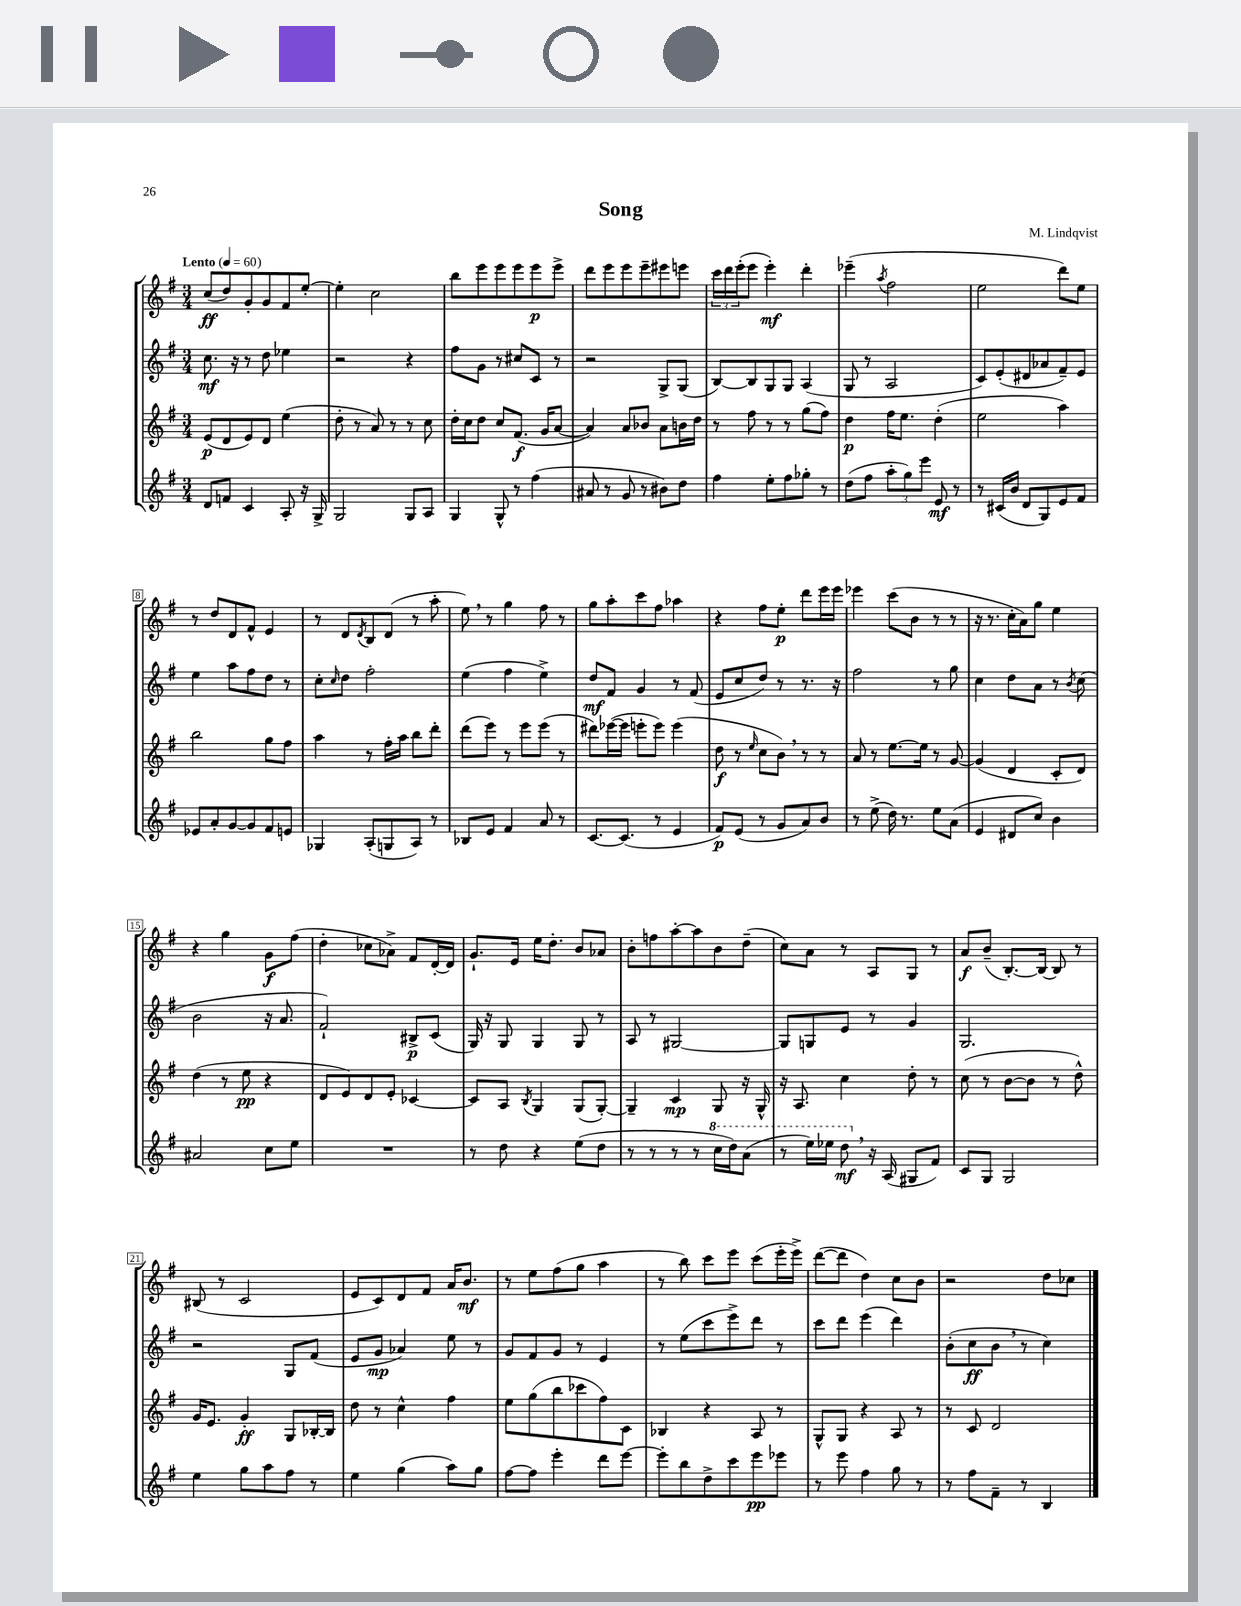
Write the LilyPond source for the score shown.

\header { title = "Song" composer = "M. Lindqvist" }
<<
\new StaffGroup <<
\new Staff = "s0" {
    \clef treble \key g \major \numericTimeSignature \time 3/4 \tempo "Lento" 4 = 60
    c''8\ff( d''8) g'8-. g'8 fis'8 e''8~-. |
    e''4-. c''2 |
    b''8 e'''8 e'''8 e'''8 e'''8\p e'''8-> |
    d'''8 e'''8 e'''8 e'''8-- eis'''8 e'''8 |
    \tuplet 3/2 { c'''16 d'''16 e'''16-.( } e'''8 e'''4-.\mf) d'''4-. |
    ees'''4--( \acciaccatura { a''8 } fis''2 |
    e''2 d'''8) e''8 |
    r8 d''8 d'8 fis'8-^ e'4 |
    r8 d'8 \acciaccatura { d'8 } b8 d'8( r8 a''8-. |
    e''8) \breathe r8 g''4 fis''8 r8 |
    g''8 a''8-. c'''8 fis''8 aes''4 |
    r4 fis''8 e''8-.\p d'''8 e'''16 e'''16 |
    ees'''4 c'''8( b'8 r8 r8 |
    r16 r8. c''16-. a'16) g''8 e''4 |
    r4 g''4 g'8\f fis''8( |
    d''4-. ces''8 aes'8->) fis'8 d'16~-. d'16 |
    g'8.-! e'16 e''16 d''8.-. b'8 aes'8 |
    b'8-. f''8 a''8~-. a''8 b'8 d''8--( |
    c''8) a'8 r8 a8 g8 r8 |
    a'8\f b'8--( b8.~-.) b16~ b8 r8 |
    bis8( r8 c'2 |
    e'8 c'8) d'8 fis'8 a'16 b'8.\mf |
    r8 e''8 fis''8( g''8 a''4 |
    r8 b''8) c'''8 e'''8 c'''8( e'''16-. e'''16->) |
    d'''8~( d'''8 d''4) c''8 b'8 |
    r2 d''8 ces''8 \bar "|." |
}
\new Staff = "s1" {
    \clef treble \key g \major \numericTimeSignature \time 3/4
    c''8.\mf r16 r8 d''8 ees''4 |
    r2 r4 |
    fis''8 g'8 r8 cis''8 c'8 r8 |
    r2 g8-> g8( |
    b8~) b8 g8 g8 a4( |
    g8 r8 a2 |
    c'8) e'8-.( dis'8 aes'8 fis'8--) e'8 |
    e''4 a''8 fis''8 d''8 r8 |
    c''8-. \grace { c''16 } d''8 fis''2-. |
    e''4( fis''4 e''4->) |
    d''8\mf fis'8 g'4 r8 fis'8( |
    e'8 c''8 d''8) r8 r8. r16 |
    fis''2 r8 g''8 |
    c''4 d''8 a'8 r8 \acciaccatura { b'8 } c''8( |
    b'2 r16 a'8. |
    fis'2-!) bis8->\p c'8( |
    g16) r16 g8 g4 g8 r8 |
    a8 r8 gis2~ |
    gis8 g8 e'8 r8 g'4 |
    g2. |
    r2 g8 fis'8( |
    e'8 g'8\mp aes'4) e''8 r8 |
    g'8 fis'8 g'8 r8 e'4 |
    r8 e''8( c'''8 e'''8->) d'''8 r8 |
    c'''8 d'''8 e'''4( d'''4) |
    b'8-.( c''8\ff b'8 \breathe r8 c''4) \bar "|." |
}
\new Staff = "s2" {
    \clef treble \key g \major \numericTimeSignature \time 3/4
    e'8\p( d'8 e'8) d'8 e''4( |
    d''8-. r8 a'8) r8 r8 c''8 |
    d''16-. c''16 d''8 c''8 fis'8.\f( g'16 a'8~ |
    a'4) a'8 bes'8 a'8 b'16 d''16 |
    r8 fis''8 r8 r8 g''8( fis''8) |
    d''4\p fis''16 e''8. d''4-.( |
    e''2 a''4) |
    b''2 g''8 fis''8 |
    a''4 r8 fis''16-. a''16 b''8 d'''8-. |
    d'''8( e'''8) r8 e'''8 e'''8( r8 |
    dis'''8) ees'''16~( ees'''16 e'''8-. e'''8) e'''4( |
    d''8\f r8 \grace { e''16 } c''8 b'8) \breathe r8 r8 |
    a'8 r8 e''8.~ e''16 r8 g'8~ |
    g'4( d'4 c'8-. d'8) |
    d''4( r8 e''8\pp r4 |
    d'8 e'8) d'8 e'8-. ces'4~ |
    ces'8 a8 \acciaccatura { b8 } g4 g8( g8~-.) |
    g4-- c'4\mp g8 r16 g16-^ |
    r16 a8. c''4 d''8-. r8 |
    c''8( r8 b'8~ b'8 r8 d''8-^) |
    g'16 e'8. g'4-.\ff g8 bes16~-. bes16 |
    d''8 r8 c''4-^ fis''4 |
    e''8 g''8( b''8 ces'''8 fis''8) c'8 |
    bes4 r4 a8 r8 |
    g8-^ g8 r4 a8 r8 |
    r8 c'8 d'2 \bar "|." |
}
\new Staff = "s3" {
    \clef treble \key g \major \numericTimeSignature \time 3/4
    d'8 f'8 c'4 a8-. r16 g16-> |
    g2 g8 a8 |
    g4 g8-^ r8 fis''4( |
    ais'8 r8 g'8 r8 bis'8) d''8 |
    fis''4 e''8-. fis''8 ges''8-. r8 |
    d''8( fis''8 \tuplet 3/2 { a''8-. g''8) e'''8 } e'8\mf r8 |
    r8 cis'16( b'16 d'8 g8) e'8 fis'8 |
    ees'8 a'8-. g'8~ g'8 fis'8 e'8 |
    ges4 a8-.( g8 a8) r8 |
    bes8 e'8 fis'4 a'8 r8 |
    c'8.~ c'8.( r8 e'4 |
    fis'8\p) e'8( r8 g'8 a'8) b'8 |
    r8 e''8->( d''16) r8. e''8 a'8( |
    e'4 dis'8 c''8) b'4 |
    ais'2 c''8 e''8 |
    R2. |
    r8 d''8 r4 e''8( d''8 |
    r8 r8 r8 r8 \ottava #1 c'''16 d'''16) a''8( |
    r8 e'''16) ees'''16 d'''8\mf \breathe \ottava #0 r16 a16( gis8 fis'8) |
    c'8 g8 g2 |
    e''4 g''8 a''8 fis''8 r8 |
    e''4 g''4( a''8) g''8 |
    fis''8~ fis''8 e'''4-. d'''8 e'''8~ |
    e'''8-. b''8 d''8-> c'''8 e'''8\pp ees'''8 |
    r8 e'''8 fis''4 g''8 r8 |
    r8 fis''8 fis'8-- r8 b4 \bar "|." |
}
>>
>>
\layout { \context { \Score \override BarNumber.stencil = #(make-stencil-boxer 0.1 0.3 ly:text-interface::print) } }
